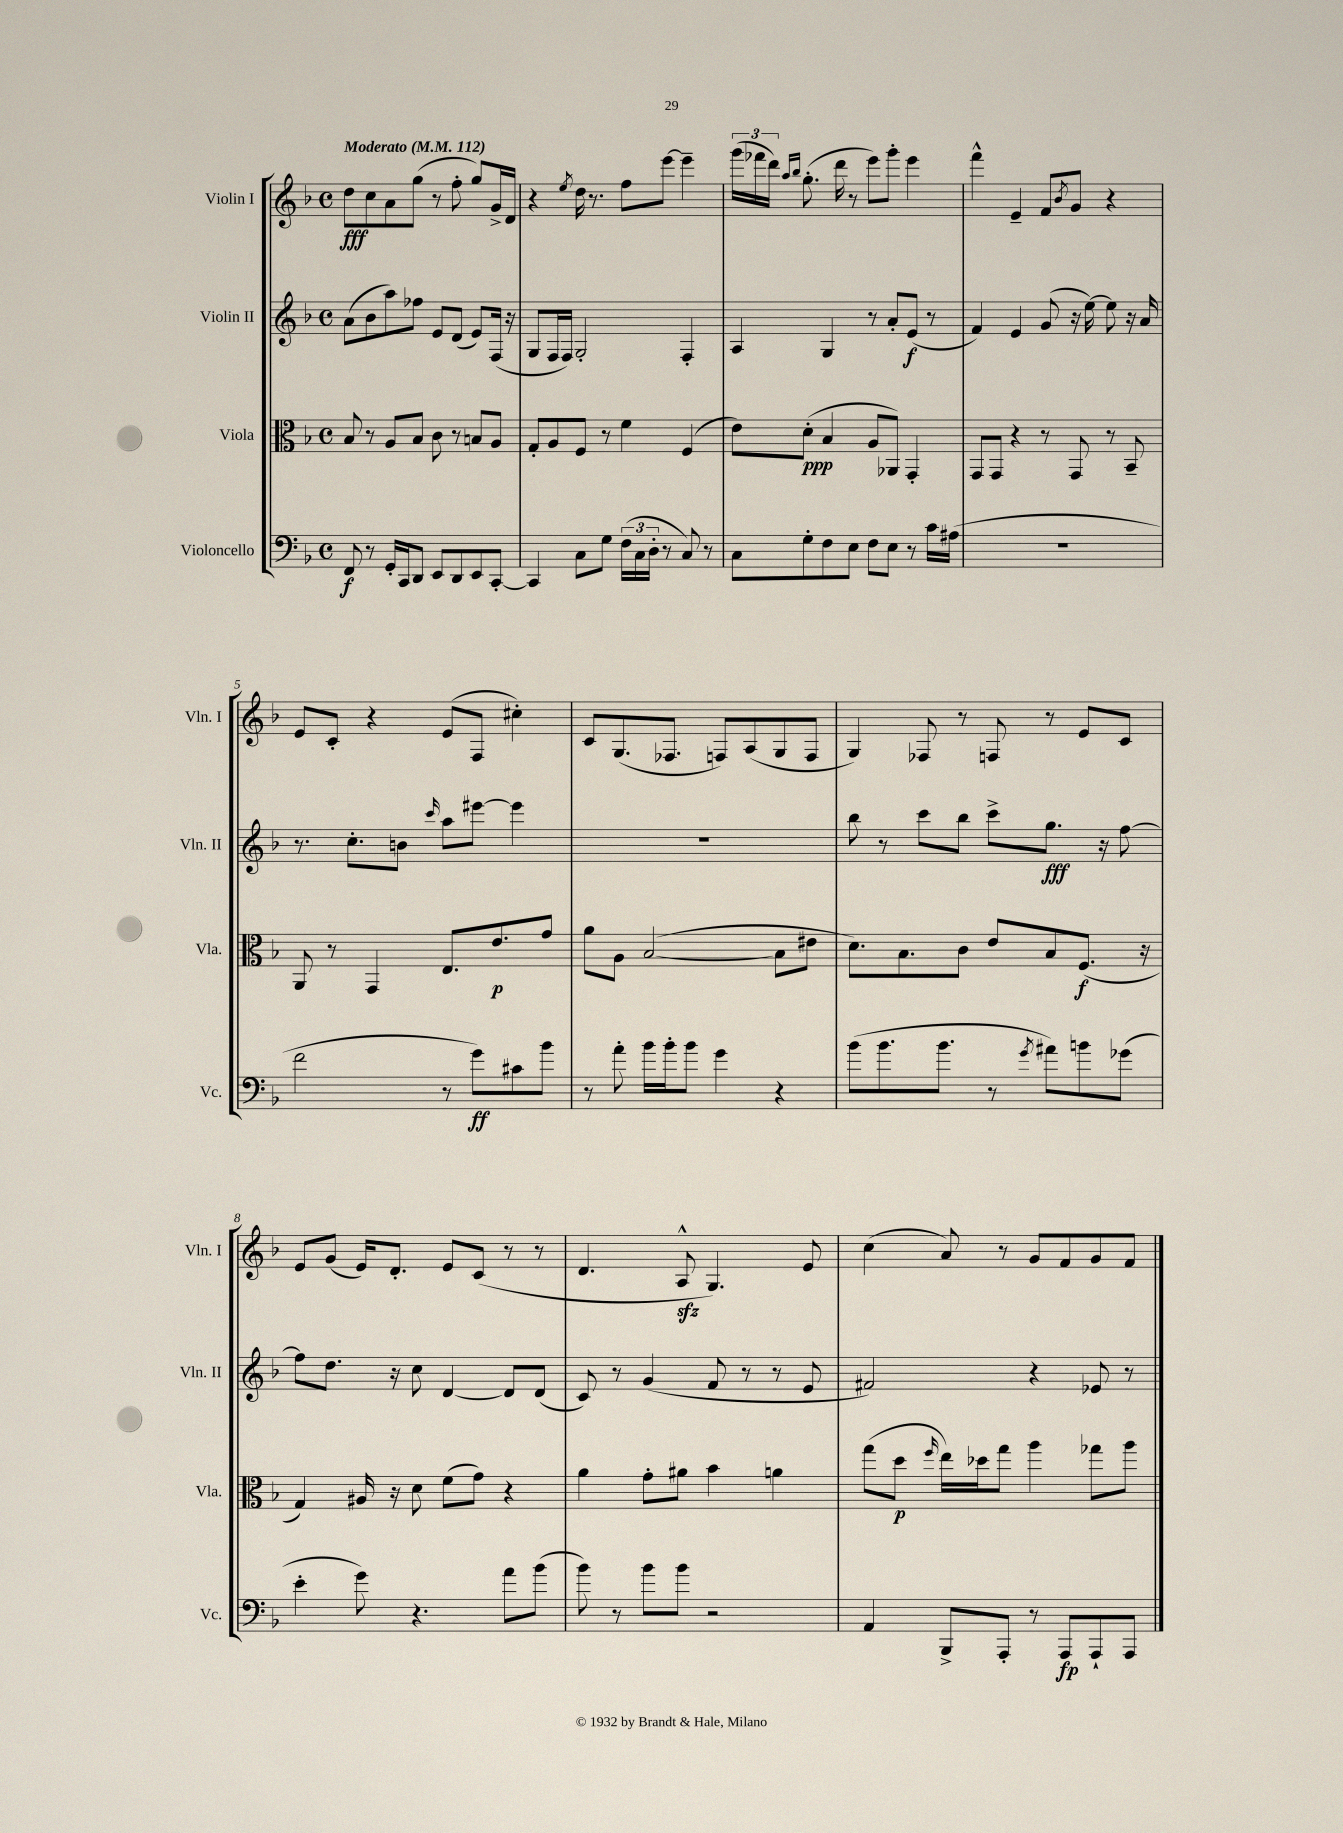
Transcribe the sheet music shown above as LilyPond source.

<<
\new StaffGroup <<
\new Staff = "s0" \with { instrumentName = "Violin I" shortInstrumentName = "Vln. I" } {
    \clef treble \key f \major \defaultTimeSignature \time 4/4 \tempo "Moderato" 4 = 112
    d''8\fff c''8 a'8 g''8( r8 f''8-. g''8) g'16-> d'16 |
    r4 \acciaccatura { e''8 } d''16 r8. f''8 e'''8~ e'''4-- |
    \tuplet 3/2 { g'''16( fes'''16 d'''16) } \grace { a''16 bes''16 } g''8.-.( d'''16 r8 e'''8) g'''8-. e'''4 |
    f'''4-^ e'4-- f'8 \acciaccatura { bes'8 } g'8 r4 |
    e'8 c'8-. r4 e'8( f8 cis''4-.) |
    c'8 g8.( fes8. f8) a8( g8 f8 |
    g4) fes8 r8 f8 r8 e'8 c'8 |
    e'8 g'8( e'16) d'8.-. e'8 c'8( r8 r8 |
    d'4. a8-^\sfz g4.) e'8 |
    c''4( a'8) r8 g'8 f'8 g'8 f'8 \bar "|." |
}
\new Staff = "s1" \with { instrumentName = "Violin II" shortInstrumentName = "Vln. II" } {
    \clef treble \key f \major \defaultTimeSignature \time 4/4
    a'8( bes'8 a''8) fes''8 e'8 d'8( e'8) f16( r16 |
    g8 f16 f16) g2-. f4-. |
    a4 g4 r8 a'8-. e'8\f( r8 |
    f'4) e'4 g'8( r16 e''16~) e''8 r16 a'16 |
    r8. c''8.-. b'8 \grace { c'''16 } a''8 eis'''8~ eis'''4 |
    R1 |
    bes''8 r8 c'''8 bes''8 c'''8-> g''8.\fff r16 f''8~ |
    f''8 d''8. r16 c''8 d'4~ d'8 d'8( |
    c'8) r8 g'4( f'8 r8 r8 e'8 |
    fis'2) r4 ees'8 r8 \bar "|." |
}
\new Staff = "s2" \with { instrumentName = "Viola" shortInstrumentName = "Vla." } {
    \clef alto \key f \major \defaultTimeSignature \time 4/4
    bes8 r8 a8 bes8 c'8 r8 b8 a8 |
    g8-. a8 f8 r8 f'4 f4( |
    e'8) d'8-.\ppp( bes4 a8 aes,8) g,4-. |
    g,8 g,8 r4 r8 g,8 r8 bes,8-- |
    a,8 r8 g,4 e8. e'8.\p g'8 |
    a'8 a8 bes2~( bes8 eis'8 |
    d'8.) bes8. c'8 e'8 bes8 f8.\f( r16 |
    g4) ais16 r16 d'8 f'8( g'8) r4 |
    a'4 g'8-. ais'8 bes'4 a'4 |
    g''8( d''8\p \grace { f''16 } e''16) des''16 g''8 a''4 ges''8 a''8 \bar "|." |
}
\new Staff = "s3" \with { instrumentName = "Violoncello" shortInstrumentName = "Vc." } {
    \clef bass \key f \major \defaultTimeSignature \time 4/4
    f,8\f r8 g,16-. c,16 d,8 e,8 d,8 e,8 c,8~-. |
    c,4 c8 g8 \tuplet 3/2 { f16( c16 d16-. } r8 c8) r8 |
    c8 g8-. f8 e8 f8 e8 r8 c'16 ais16( |
    R1 |
    f'2 r8 g'8\ff) cis'8 bes'8 |
    r8 a'8-. bes'16 bes'16-. bes'8 g'4 r4 |
    bes'8( bes'8. bes'8. r8 \acciaccatura { g'8 } ais'8) b'8 ges'8( |
    e'4-. g'8) r4. a'8 bes'8( |
    bes'8) r8 bes'8 bes'8 r2 |
    a,4 bes,,8-> a,,8-. r8 a,,8\fp a,,8-! a,,8 \bar "|." |
}
>>
>>
